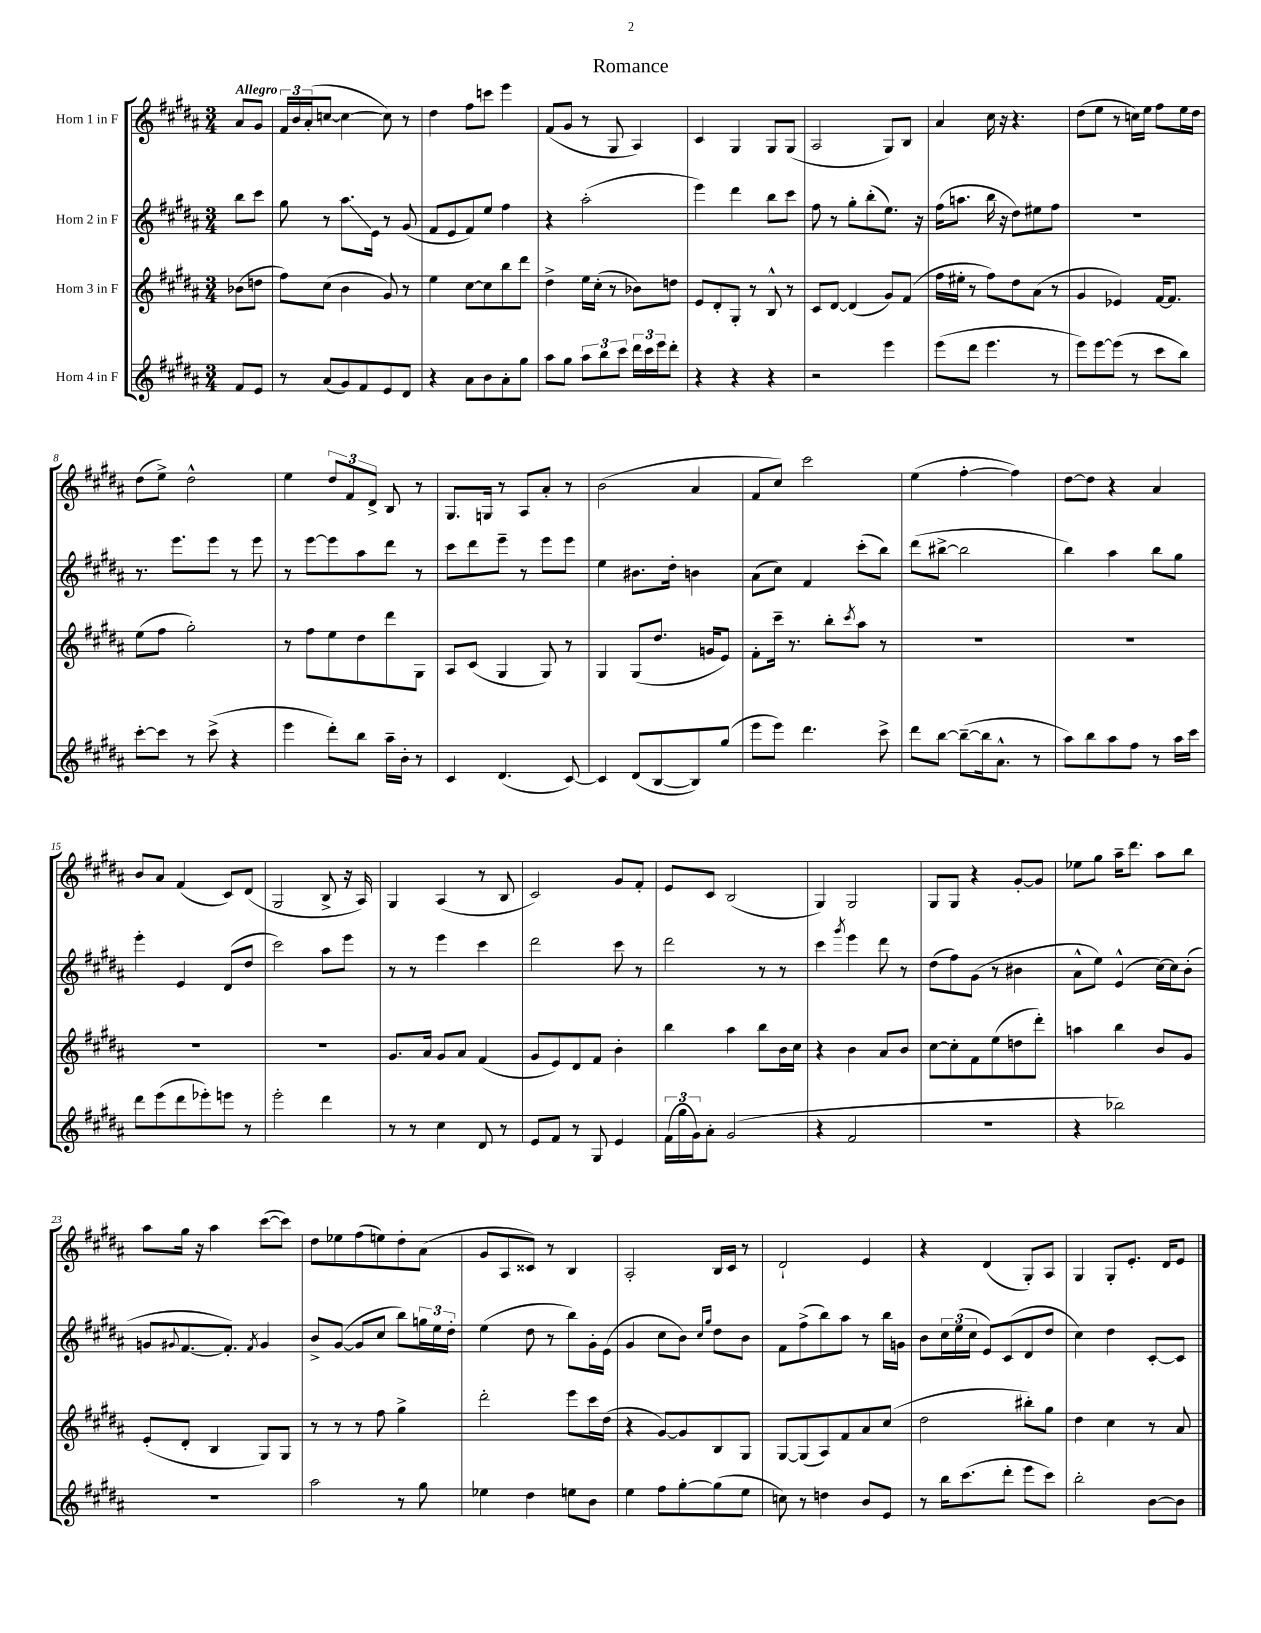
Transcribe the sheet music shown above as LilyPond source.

\header { title = "Romance" }
<<
\new StaffGroup <<
\new Staff = "s0" \with { instrumentName = "Horn 1 in F" } {
    \clef treble \key b \major \numericTimeSignature \time 3/4 \partial 4 \tempo "Allegro"
    ais'8 gis'8 |
    \tuplet 3/2 { fis'16 b'16 ais'16-.( } c''8~ c''4~ c''8) r8 |
    dis''4 fis''8 c'''8 e'''4 |
    fis'8( gis'8 r8 gis8 ais4) |
    cis'4 gis4 gis8 gis8( |
    ais2 gis8) b8 |
    ais'4 cis''16 r16 r4. |
    dis''8( e''8 r8 c''16) e''16 fis''8 e''16 dis''16 |
    dis''8( e''8->) dis''2-^ |
    e''4 \tuplet 3/2 { dis''8 fis'8 dis'8-> } b8 r8 |
    gis8. g16 r8 ais8 ais'8-. r8 |
    b'2( ais'4 |
    fis'8 cis''8) cis'''2 |
    e''4( fis''4~-. fis''4) |
    dis''8~ dis''8 r4 ais'4 |
    b'8 ais'8 fis'4( cis'8) dis'8( |
    gis2 b8-> r16 ais16) |
    gis4 ais4( r8 b8 |
    cis'2) gis'8 fis'8-. |
    e'8 cis'8 b2( |
    gis4) gis2 |
    gis8 gis8 r4 gis'8~-. gis'8 |
    ees''8 gis''8 ais''16-- dis'''8. ais''8 b''8 |
    ais''8 gis''16 r16 ais''4 cis'''8~( cis'''8) |
    dis''8 ees''8 fis''8( e''8) dis''8-. ais'8( |
    gis'8 ais8 cisis'8) r8 b4 |
    ais2-. b16 cis'16 r8 |
    dis'2-! e'4 |
    r4 dis'4( gis8-.) ais8 |
    gis4 gis8-. e'8.-. dis'16 e'8 \bar "|." |
}
\new Staff = "s1" \with { instrumentName = "Horn 2 in F" } {
    \clef treble \key b \major \numericTimeSignature \time 3/4 \partial 4
    b''8 cis'''8 |
    gis''8 r8 ais''8.\glissando e'16 r8 gis'8( |
    fis'8 e'8 fis'8) e''8 fis''4 |
    r4 ais''2-.( |
    e'''4) dis'''4 b''8 cis'''8 |
    fis''8 r8 gis''8-. b''8-.( e''8.) r16 |
    fis''16( a''8. b''16 r16 dis''8) eis''8 fis''8 |
    R2. |
    r8. e'''8. e'''8 r8 e'''8 |
    r8 e'''8~ e'''8 ais''8 dis'''8 r8 |
    cis'''8 dis'''8 e'''8-- r8 e'''8 e'''8 |
    e''4 bis'8. dis''16-. b'4 |
    ais'8( cis''8) fis'4 cis'''8-.( b''8) |
    dis'''8( bis''8~-> bis''2 |
    b''4) ais''4 b''8 gis''8 |
    e'''4-. e'4 dis'8( dis''8 |
    cis'''2) ais''8 e'''8 |
    r8 r8 e'''4 cis'''4 |
    dis'''2 cis'''8 r8 |
    dis'''2 r8 r8 |
    cis'''4 \acciaccatura { gis'''8 } e'''4 dis'''8 r8 |
    dis''8( fis''8) gis'8( r8 bis'4 |
    ais'8-^ e''8) e'4-^( cis''16~) cis''16 b'8-.( |
    g'8 \appoggiatura { gis'8 } fis'8.~ fis'8.-.) \acciaccatura { fis'8 } gis'4 |
    b'8-> gis'8~( gis'8 cis''8 b''8) \tuplet 3/2 { g''16 e''16 dis''16-. } |
    e''4( dis''8 r8 b''8) gis'16-. e'16( |
    gis'4 cis''8 b'8) \grace { cis''16 gis''16 } dis''8 b'8 |
    fis'8 fis''8->( b''8) ais''8 r8 b''16 g'16 |
    b'8 \tuplet 3/2 { cis''16 e''16( cis''16 } e'8) cis'8( dis'8 dis''8 |
    cis''4) dis''4 cis'8~-. cis'8 \bar "|." |
}
\new Staff = "s2" \with { instrumentName = "Horn 3 in F" } {
    \clef treble \key b \major \numericTimeSignature \time 3/4 \partial 4
    bes'8( d''8 |
    fis''8) cis''8( b'4 gis'8) r8 |
    e''4 cis''8~ cis''8 b''8 dis'''8 |
    dis''4-> e''16 cis''16-.( r8 bes'8) d''8 |
    e'8 dis'8-. gis8-. r8 b8-^ r8 |
    cis'8 dis'8~ dis'4( gis'8) fis'8( |
    fis''16 eis''16-. r8 fis''8) dis''8 ais'8( r8 |
    gis'4 ees'4) fis'16~ fis'8. |
    e''8( fis''8 gis''2-.) |
    r8 fis''8 e''8 dis''8 dis'''8 gis8 |
    ais8 cis'8( gis4 gis8) r8 |
    gis4 gis8( dis''8. g'16 e'8) |
    fis'8-. cis'''16-- r8. b''8-. \acciaccatura { cis'''8 } ais''8 r8 |
    R2. |
    R2. |
    R2. |
    R2. |
    gis'8. ais'16 gis'8 ais'8 fis'4( |
    gis'8 e'8) dis'8 fis'8 b'4-. |
    b''4 ais''4 b''8 b'16 cis''16 |
    r4 b'4 ais'8 b'8 |
    cis''8~ cis''8-. fis'8 e''8( d''8 dis'''8-.) |
    a''4 b''4 b'8 gis'8 |
    e'8-.( dis'8-. b4 gis8) gis8 |
    r8 r8 r8 fis''8 gis''4-> |
    dis'''2-. e'''8 cis'''16 dis''16( |
    r4 gis'8~) gis'8 b8 gis8 |
    gis8~ gis8( ais8) fis'8 ais'8 cis''8( |
    dis''2 bis''8-.) gis''8 |
    dis''4 cis''4 r8 ais'8 \bar "|." |
}
\new Staff = "s3" \with { instrumentName = "Horn 4 in F" } {
    \clef treble \key b \major \numericTimeSignature \time 3/4 \partial 4
    fis'8 e'8 |
    r8 ais'8( gis'8) fis'8 e'8 dis'8 |
    r4 ais'8 b'8 ais'8-. gis''8 |
    ais''8 gis''8 \tuplet 3/2 { ais''8 b''8 cis'''8 } \tuplet 3/2 { dis'''16 cis'''16 e'''16 } dis'''8-. |
    r4 r4 r4 |
    r2 e'''4 |
    e'''8( dis'''8 e'''4. r8 |
    e'''8) e'''8~ e'''8( r8 cis'''8 b''8) |
    cis'''8~-. cis'''8 r8 cis'''8->( r4 |
    e'''4 dis'''8-.) b''8 ais''16-- b'16-. r8 |
    cis'4 dis'4.( cis'8~) |
    cis'4 dis'8( b8~ b8) gis''8( |
    e'''8 e'''8) dis'''4. cis'''8-> |
    dis'''8 b''8~ b''8~--( b''16 ais'8.-^ r8 |
    ais''8) b''8 ais''8 fis''8 r8 ais''16 cis'''16 |
    dis'''8 e'''8( dis'''8 ees'''8-.) e'''8 r8 |
    e'''2-. dis'''4 |
    r8 r8 cis''4 dis'8 r8 |
    e'8 fis'8 r8 gis8 e'4 |
    \tuplet 3/2 { fis'16( gis''16 gis'16) } ais'8-. gis'2( |
    r4 fis'2 |
    R2. |
    r4 bes''2) |
    R2. |
    ais''2 r8 gis''8 |
    ees''4 dis''4 e''8 b'8 |
    e''4 fis''8 gis''8~-. gis''8( e''8 |
    c''8) r8 d''4 b'8 e'8 |
    r8 b''16 cis'''8.( dis'''8-. e'''8 cis'''8) |
    b''2-. b'8~ b'8 \bar "|." |
}
>>
>>
